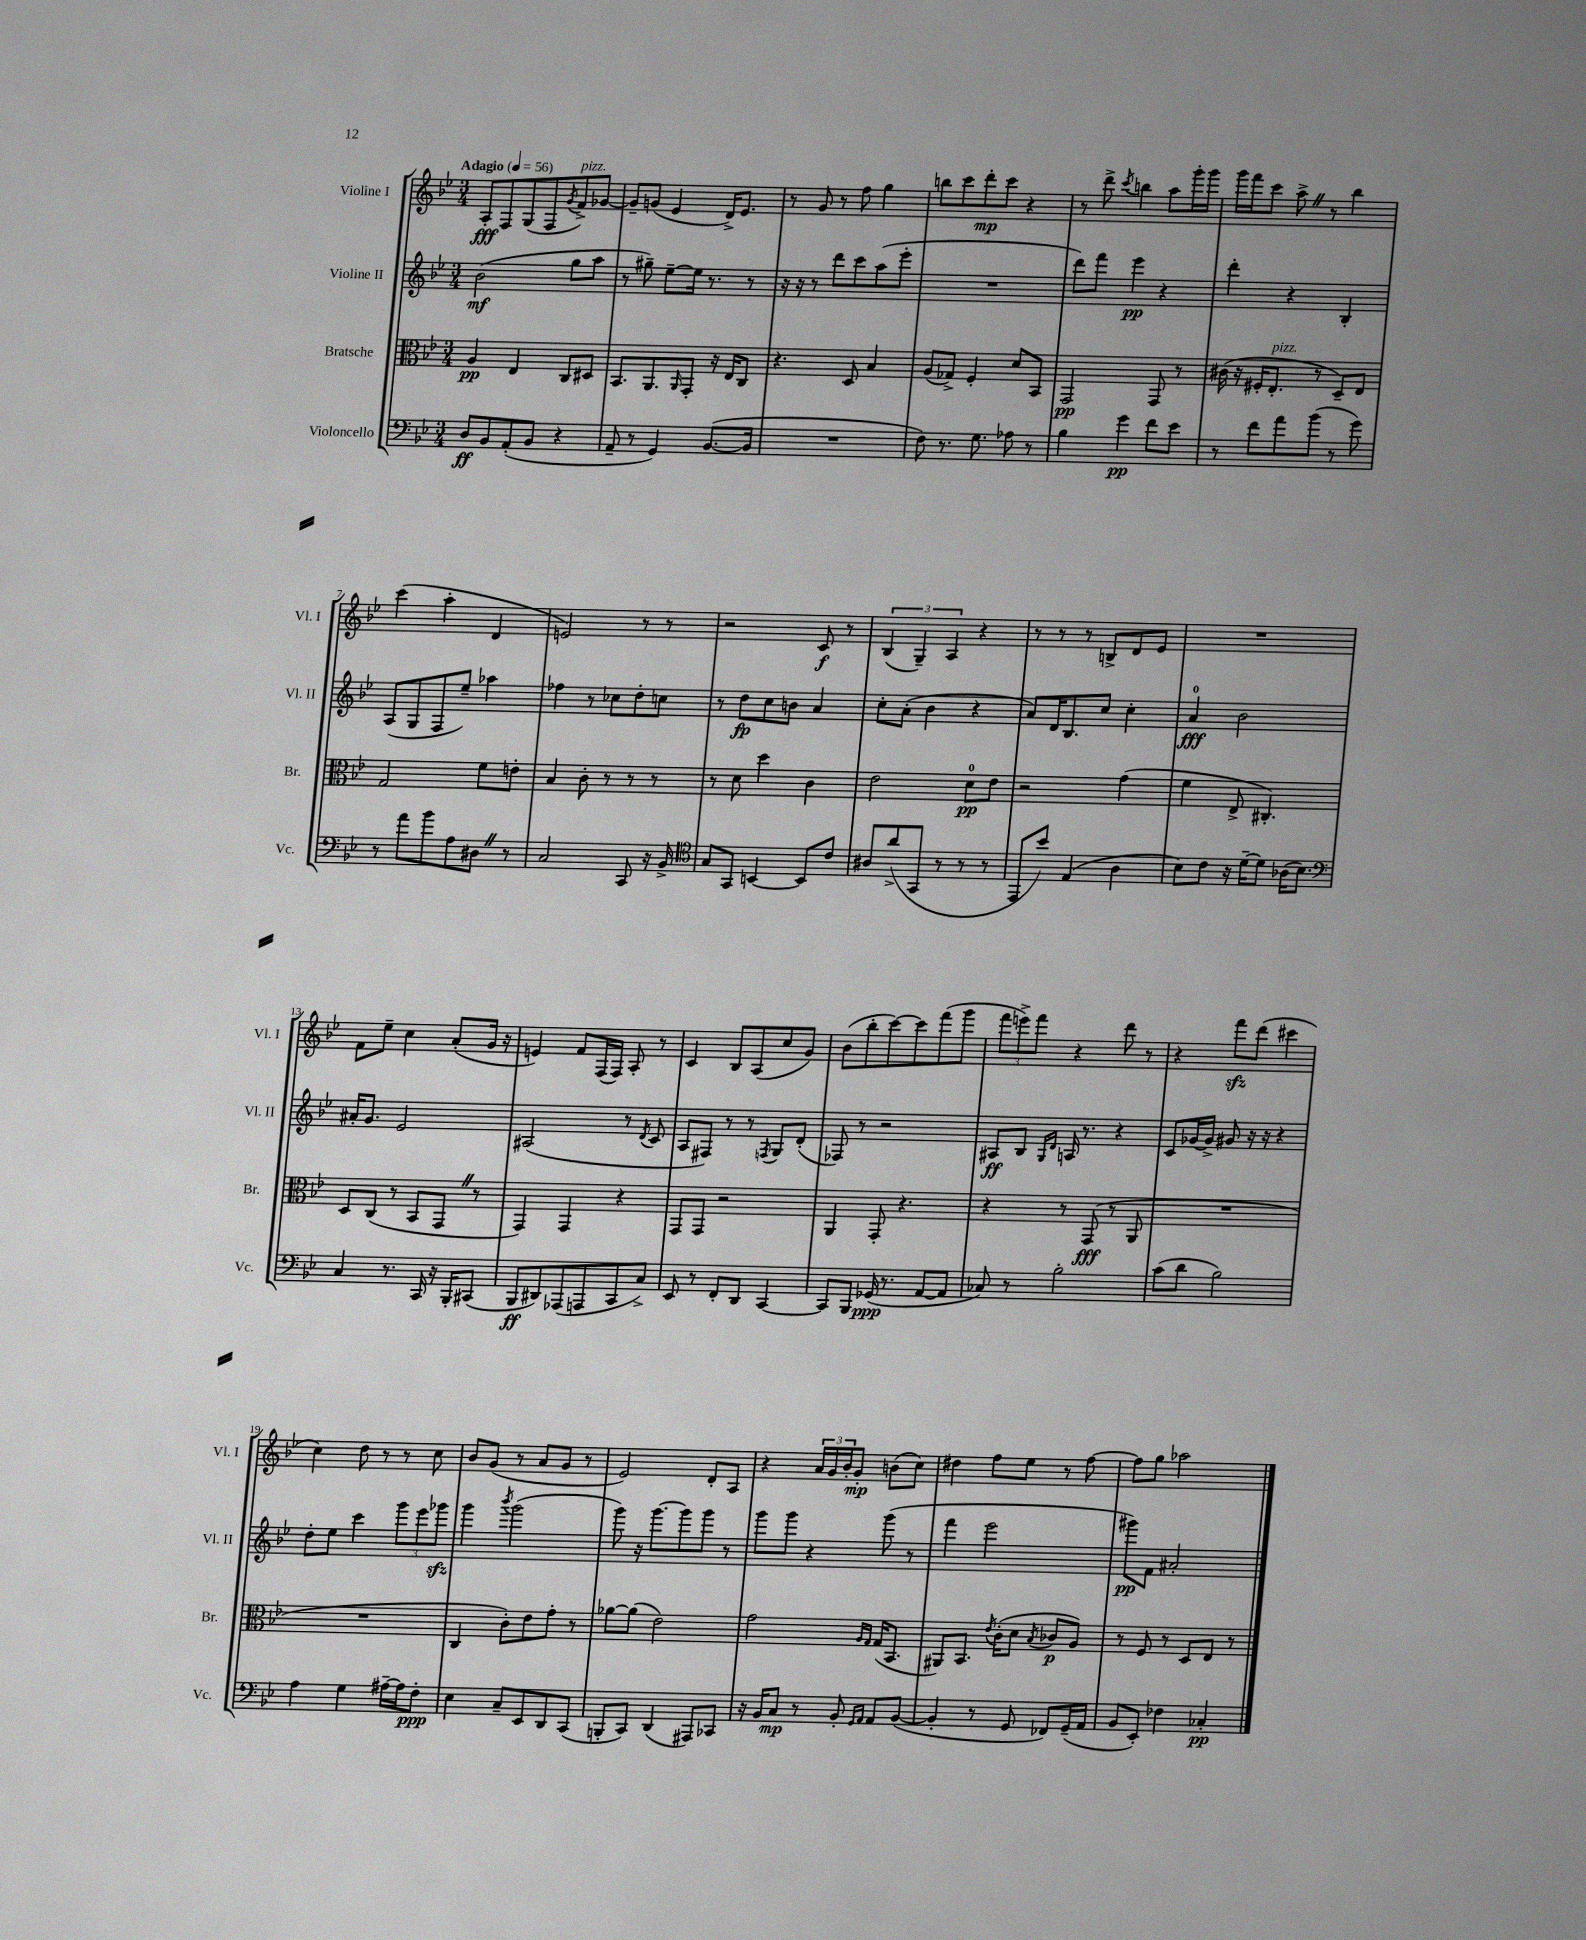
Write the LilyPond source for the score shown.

<<
\new StaffGroup <<
\new Staff = "s0" \with { instrumentName = "Violine I" shortInstrumentName = "Vl. I" } {
    \clef treble \key bes \major \numericTimeSignature \time 3/4 \tempo "Adagio" 4 = 56
    a8-.\fff f8 g8( f8 \acciaccatura { g'8 } f'8->^\markup { \italic "pizz." }) ges'8~ |
    ges'8-- g'8( ees'4 d'16->) ees'8. |
    r8 g'8 r8 f''8 g''4 |
    b''8 c'''8 d'''8-.\mp c'''8 r4 |
    r8 d'''8-> \acciaccatura { c'''8 } b''4 a''8 g'''16-. g'''16 |
    g'''16 f'''16 c'''8 a''8-> \once \override BreathingSign.text = \markup { \musicglyph "scripts.caesura.straight" } \breathe r8 bes''4 |
    c'''4( a''4-. d'4 |
    e'2) r8 r8 |
    r2 c'8\f r8 |
    \tuplet 3/2 { bes4( g4--) a4 } r4 |
    r8 r8 r8 b8-> d'8 ees'8 |
    R2. |
    f'8 ees''8-- c''4 a'8-.( g'16 r16 |
    e'4) f'8 f16( f16) a8-. r8 |
    c'4 bes8 a8( c''8 g'8) |
    bes'8( bes''8-. c'''8~) c'''8 f'''8( g'''8 |
    \tuplet 3/2 { f'''8 e'''8->) f'''8 } r4 d'''8 r8 |
    r4 f'''8\sfz d'''8( cis'''4 |
    c''4) d''8 r8 r8 c''8 |
    bes'8 g'8( r8 a'8 g'8 r8 |
    ees'2) d'8-. a8 |
    r4 \tuplet 3/2 { a'16 g'16 bes'16-. } g'8-.\mp b'8( c''8) |
    dis''4 f''8 ees''8 r8 f''8~ |
    f''8 g''8 aes''2 \bar "|." |
}
\new Staff = "s1" \with { instrumentName = "Violine II" shortInstrumentName = "Vl. II" } {
    \clef treble \key bes \major \numericTimeSignature \time 3/4
    bes'2\mf( g''8 a''8 |
    r8 gis''8--) ees''8~-- ees''16 r8. r8 |
    r16 r16 r8 d'''8 c'''8 a''8( ees'''8-. |
    R2. |
    d'''8) f'''8 ees'''4\pp r4 |
    d'''4-. r4 bes4-. |
    a8( g8 f8 ees''8--) aes''4 |
    fes''4 r8 ces''8 d''8-. c''8 |
    r8 d''8\fp c''8 b'8 a'4 |
    c''8-. a'8-.( bes'4 r4 |
    a'8) d'16 bes8. c''8 c''4-. |
    a'4-0\fff bes'2 |
    ais'16-. g'8. ees'2 |
    ais2( r8 \acciaccatura { d'8 } c'8 |
    a8 fis8) r8 r8 \acciaccatura { f8 } g8 d'8-.( |
    fes8) r8 r2 |
    ais8\ff bes8 \grace { g16 d'16 } a16 r8. r4 |
    c'8 ges'16~ ges'16-> gis'8 r16 r16 r4 |
    d''8-. ees''8 c'''4 \tuplet 3/2 { g'''8 ees'''8 ges'''8\sfz } |
    g'''4 \acciaccatura { bes'''8 } g'''2( |
    g'''8) r16 g'''8.~ g'''8 g'''8 r8 |
    g'''8 g'''8 r4 g'''8( r8 |
    f'''4 ees'''2 |
    gis'''8\pp) f'8 ais'2-. \bar "|." |
}
\new Staff = "s2" \with { instrumentName = "Bratsche" shortInstrumentName = "Br." } {
    \clef alto \key bes \major \numericTimeSignature \time 3/4
    a4\pp ees4 c8 dis8 |
    bes,8. a,8. \grace { a,16 } g,8-. r16 ees16 c8 |
    r4. d8 bes4 |
    a8( ges8->) f4-. d'8 bes,8 |
    g,2\pp g,8 r8 |
    cis'16( r16 fis16-. ees8.-.^\markup { \italic "pizz." } r8 d8--) ees8 |
    g2 f'8 e'8-. |
    bes4 c'8-. r8 r8 r8 |
    r8 d'8 d''4 c'4 |
    ees'2 d'8-0\pp ees'8 |
    r2 g'4( |
    f'4 ees8-> cis4.-.) |
    d8 c8( r8 bes,8 g,8 \once \override BreathingSign.text = \markup { \musicglyph "scripts.caesura.straight" } \breathe r8 |
    g,4) g,4 r4 |
    g,8 g,8 r2 |
    a,4 g,8-. r4. |
    r4 r8 g,8\fff( r8 a,8 |
    R2. |
    R2. |
    c4 c'8-.) ees'8 g'8-. r8 |
    aes'8~ aes'8( ees'2) |
    g'2 \grace { a16 g16 } g16( bes,8. |
    ais,8) bes,8. \acciaccatura { ees'8 } c'16-.( d'8 \acciaccatura { bes8 } ces'8\p a8) |
    r8 f8 r8 d8 ees8 r8 \bar "|." |
}
\new Staff = "s3" \with { instrumentName = "Violoncello" shortInstrumentName = "Vc." } {
    \clef bass \key bes \major \numericTimeSignature \time 3/4
    d8\ff bes,8 a,8-.( bes,8 r4 |
    a,8-- r8 g,4) bes,8.~( bes,16 |
    R2. |
    f8) r8. g8. aes8 r8 |
    bes4 g'4\pp f'8 ees'8 |
    r8 f'8 a'8 bes'8( r8 g'8) |
    r8 a'8 bes'8 a8 dis8 \once \override BreathingSign.text = \markup { \musicglyph "scripts.caesura.straight" } \breathe r8 |
    c2 c,8 r16 bes,16-> |
    \clef tenor g8 g,8 b,4~ b,8 c'8 |
    ais8 a'8->( g,8 r8 r8 r8 |
    ees,8 bes'8) ees4( a4 |
    bes8) c'8 r16 d'16~-- d'8 aes16( bes8.) |
    \clef bass c4 r8. c,16 r16 bes,,16-. cis,8( |
    bes,,8\ff dis,8) aes,,8( a,,8 c,8 c8->) |
    ees,8 r8 f,8-. d,8 c,4~ |
    c,8 bes,,8 ges,16\ppp( r8. a,8~ a,8 |
    ces8) r8 bes2-. |
    c'8( d'8 bes2) |
    a4 g4 ais16~-- ais16 f8-.\ppp |
    ees4 c8-- ees,8 d,8 c,8( |
    b,,8-. c,8) d,4( ais,,8) ces,8 |
    r16 bes,16 c8\mp r8 bes,8-. \grace { g,16 a,16 } a,8 bes,8~( |
    bes,4-. r8 g,8 fes,8) g,16--( a,16 |
    bes,8 ees,8-.) fes4 ces4-.\pp \bar "|." |
}
>>
>>
